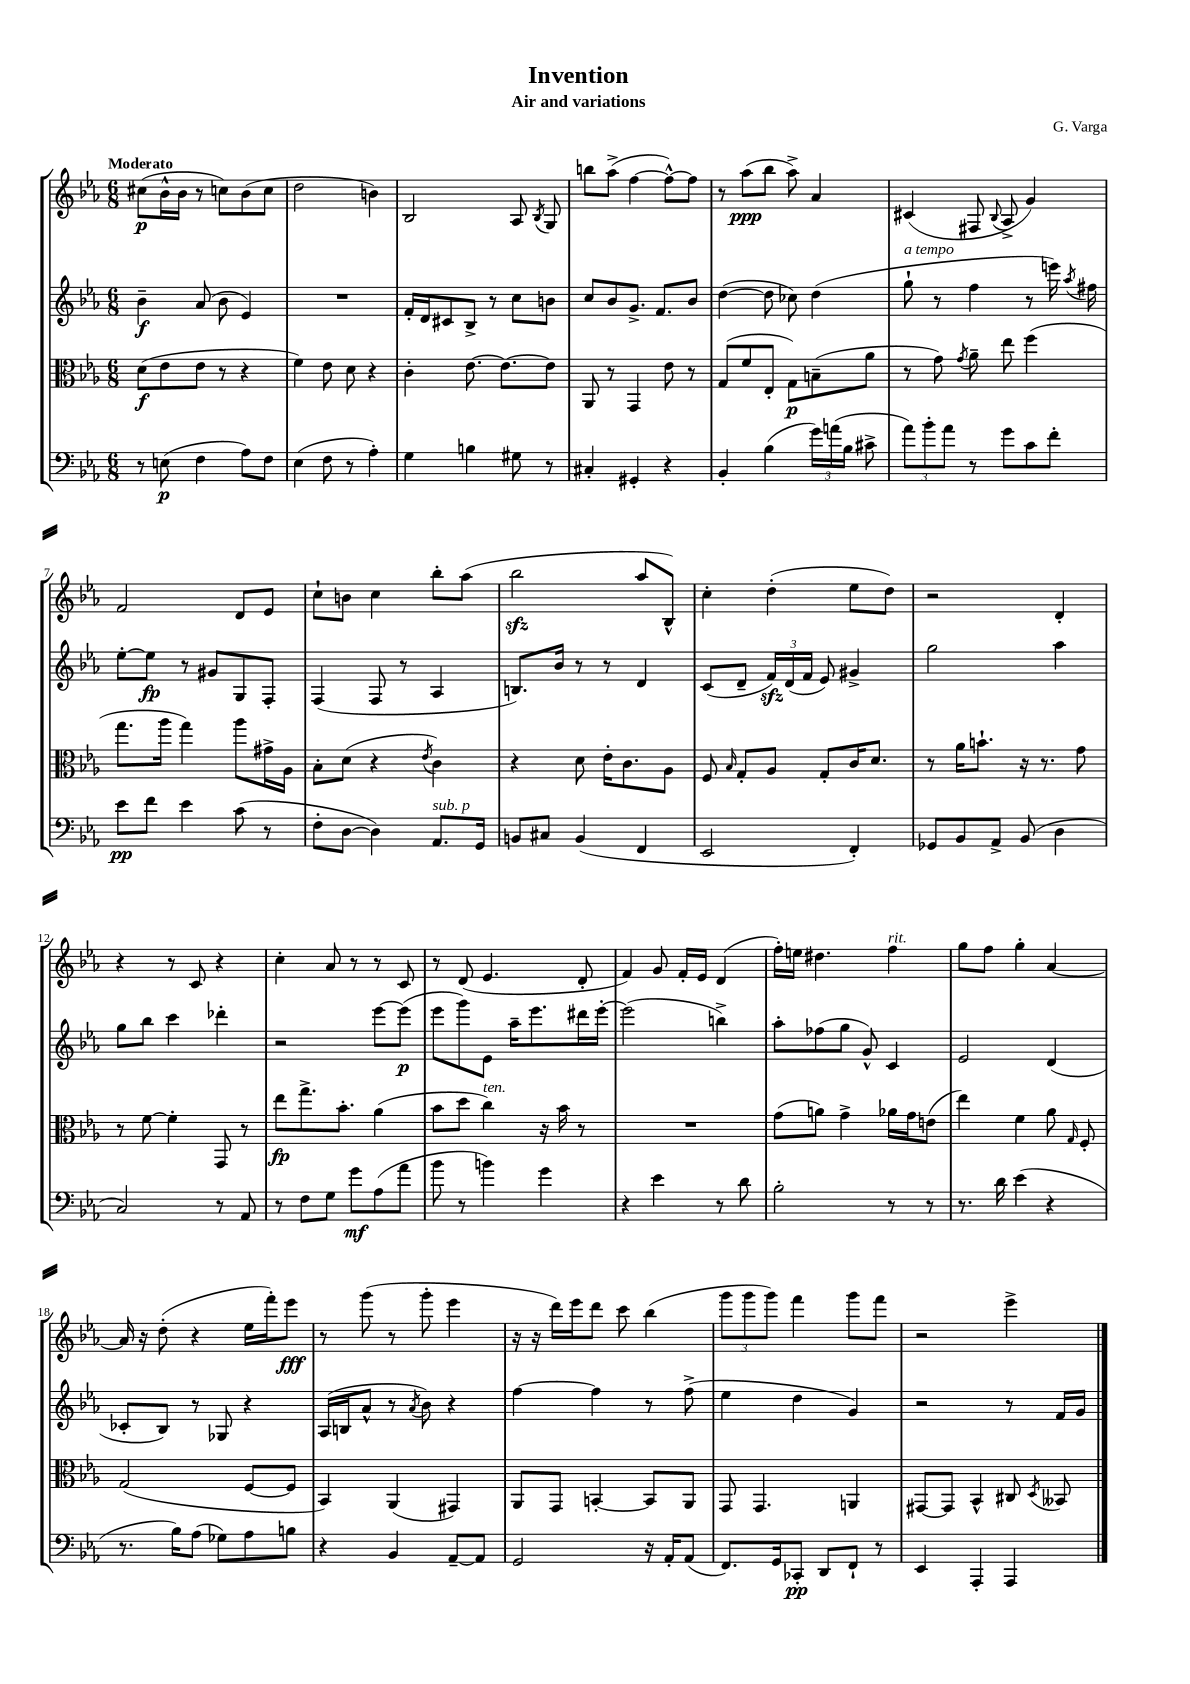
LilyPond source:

\header { title = "Invention" composer = "G. Varga" subtitle = "Air and variations" }
<<
\new StaffGroup <<
\new Staff = "s0" {
    \clef treble \key ees \major \numericTimeSignature \time 6/8 \tempo "Moderato"
    \autoBeamOff cis''8[\p( bes'16-^ bes'16] r8 c''8[) bes'8( c''8] |
    d''2 b'4) |
    bes2 aes8 \acciaccatura { bes8 } g8 |
    b''8[ aes''8]->( f''4~ f''8[~-^) f''8] |
    r8 aes''8[\ppp( bes''8] aes''8->) aes'4 |
    cis'4( fis8 \appoggiatura { bes8 } aes8-> g'4) |
    f'2 d'8[ ees'8] |
    c''8[-! b'8] c''4 bes''8[-. aes''8]( |
    bes''2\sfz aes''8[ bes8]-^) |
    c''4-. d''4-.( ees''8[ d''8]) |
    r2 d'4-. |
    r4 r8 c'8 r4 |
    c''4-. aes'8 r8 r8 c'8 |
    r8 d'8( ees'4. d'8-. |
    f'4) g'8 f'16[-. ees'16] d'4( |
    f''16[-.) e''16] dis''4. f''4^\markup { \italic "rit." } |
    g''8[ f''8] g''4-. aes'4~ |
    aes'16 r16 d''8-.( r4 ees''16[ f'''16-.) ees'''8]\fff |
    r8 g'''8( r8 g'''8-. ees'''4 |
    r16 r16 d'''16[) ees'''16 d'''8] c'''8 bes''4( |
    \tuplet 3/2 { g'''8[ g'''8 g'''8]) } f'''4 g'''8[ f'''8] |
    r2 ees'''4-> \bar "|." |
}
\new Staff = "s1" {
    \clef treble \key ees \major \numericTimeSignature \time 6/8
    \autoBeamOff bes'4--\f aes'8( bes'8 ees'4) |
    R2. |
    f'16[-. d'16 cis'8 bes8]-> r8 c''8[ b'8] |
    c''8[ bes'8 g'8.]-> f'8.[ bes'8] |
    d''4~( d''8 ces''8) d''4( |
    g''8-!^\markup { \italic "a tempo" } r8 f''4 r8 e'''16) \acciaccatura { aes''8 } fis''16 |
    ees''8[~-. ees''8]\fp r8 gis'8[ g8 f8]-. |
    f4( f8 r8 aes4 |
    b8.[) bes'16] r8 r8 d'4 |
    c'8[( d'8]-- \tuplet 3/2 { f'16[\sfz) d'16( f'16] } ees'8) gis'4-> |
    g''2 aes''4 |
    g''8[ bes''8] c'''4 des'''4-. |
    r2 ees'''8[~ ees'''8]\p( |
    ees'''8[ g'''8) ees'8] aes''16[-- ees'''8. dis'''16 ees'''16]~-. |
    ees'''2( b''4->) |
    aes''8[-. fes''8( g''8] g'8-^) c'4 |
    ees'2 d'4( |
    ces'8[-. bes8]) r8 ges8 r4 |
    aes16[( b16 aes'8]-^ r8 \acciaccatura { aes'8 } bes'8) r4 |
    f''4~ f''4 r8 f''8->( |
    ees''4 d''4 g'4) |
    r2 r8 f'16[ g'16] \bar "|." |
}
\new Staff = "s2" {
    \clef alto \key ees \major \numericTimeSignature \time 6/8
    \autoBeamOff d'8[\f( ees'8 ees'8] r8 r4 |
    f'4) ees'8 d'8 r4 |
    c'4-. ees'8.~ ees'8.[~ ees'8] |
    aes,8 r8 g,4 ees'8 r8 |
    g8[( f'8 ees8]-. g8[\p) b8--( aes'8] |
    r8 g'8) \acciaccatura { g'8 } aes'8-- ees''8 f''4( |
    g''8.[ aes''16] g''4) aes''8[ gis'16-> aes16] |
    bes8[-. d'8]( r4 \acciaccatura { ees'8 } c'4) |
    r4 d'8 ees'16[-. c'8. aes8] |
    f8 \grace { bes16 } g8[-. aes8] g8[-. c'16 d'8.] |
    r8 aes'16[ b'8.]-! r16 r8. g'8 |
    r8 f'8~ f'4-. g,8 r8 |
    ees''8[\fp g''8.-> bes'8.]-. aes'4( |
    bes'8[ d''8] c''4^\markup { \italic "ten." }) r16 bes'16 r8 |
    R2. |
    g'8[( a'8]) g'4-> aes'16[ g'16 e'8]( |
    ees''4) f'4 aes'8 \grace { g16 } f8-. |
    g2( f8[~ f8] |
    bes,4) aes,4( gis,4) |
    aes,8[ g,8] b,4~-. b,8[ aes,8] |
    g,8 g,4. a,4 |
    gis,8[~ gis,8] bes,4-^ cis8 \acciaccatura { d8 } beses,8 \bar "|." |
}
\new Staff = "s3" {
    \clef bass \key ees \major \numericTimeSignature \time 6/8
    \autoBeamOff r8 e8\p( f4 aes8[) f8] |
    ees4( f8 r8 aes4-.) |
    g4 b4 gis8 r8 |
    cis4-. gis,4-. r4 |
    bes,4-. bes4( \tuplet 3/2 { g'16[) a'16( bes16] } cis'8-> |
    \tuplet 3/2 { aes'8[) bes'8-. aes'8] } r8 g'8[ c'8 f'8]-. |
    ees'8[\pp f'8] ees'4 c'8( r8 |
    f8[-. d8]~ d4) aes,8.[^\markup { \italic "sub. p" } g,16] |
    b,8[ cis8] b,4( f,4 |
    ees,2 f,4-.) |
    ges,8[ bes,8 aes,8]-> bes,8( d4 |
    c2) r8 aes,8 |
    r8 f8[ g8] g'8[\mf aes8( aes'8] |
    bes'8 r8 b'4) g'4 |
    r4 ees'4 r8 d'8 |
    bes2-. r8 r8 |
    r8. d'16 ees'4( r4 |
    r8. bes16[) aes8]( ges8[) aes8 b8] |
    r4 bes,4 aes,8[~-- aes,8] |
    g,2 r16 aes,16[-. aes,8]( |
    f,8.[) g,16 ces,8]-.\pp d,8[ f,8]-! r8 |
    ees,4 aes,,4-. aes,,4 \bar "|." |
}
>>
>>
